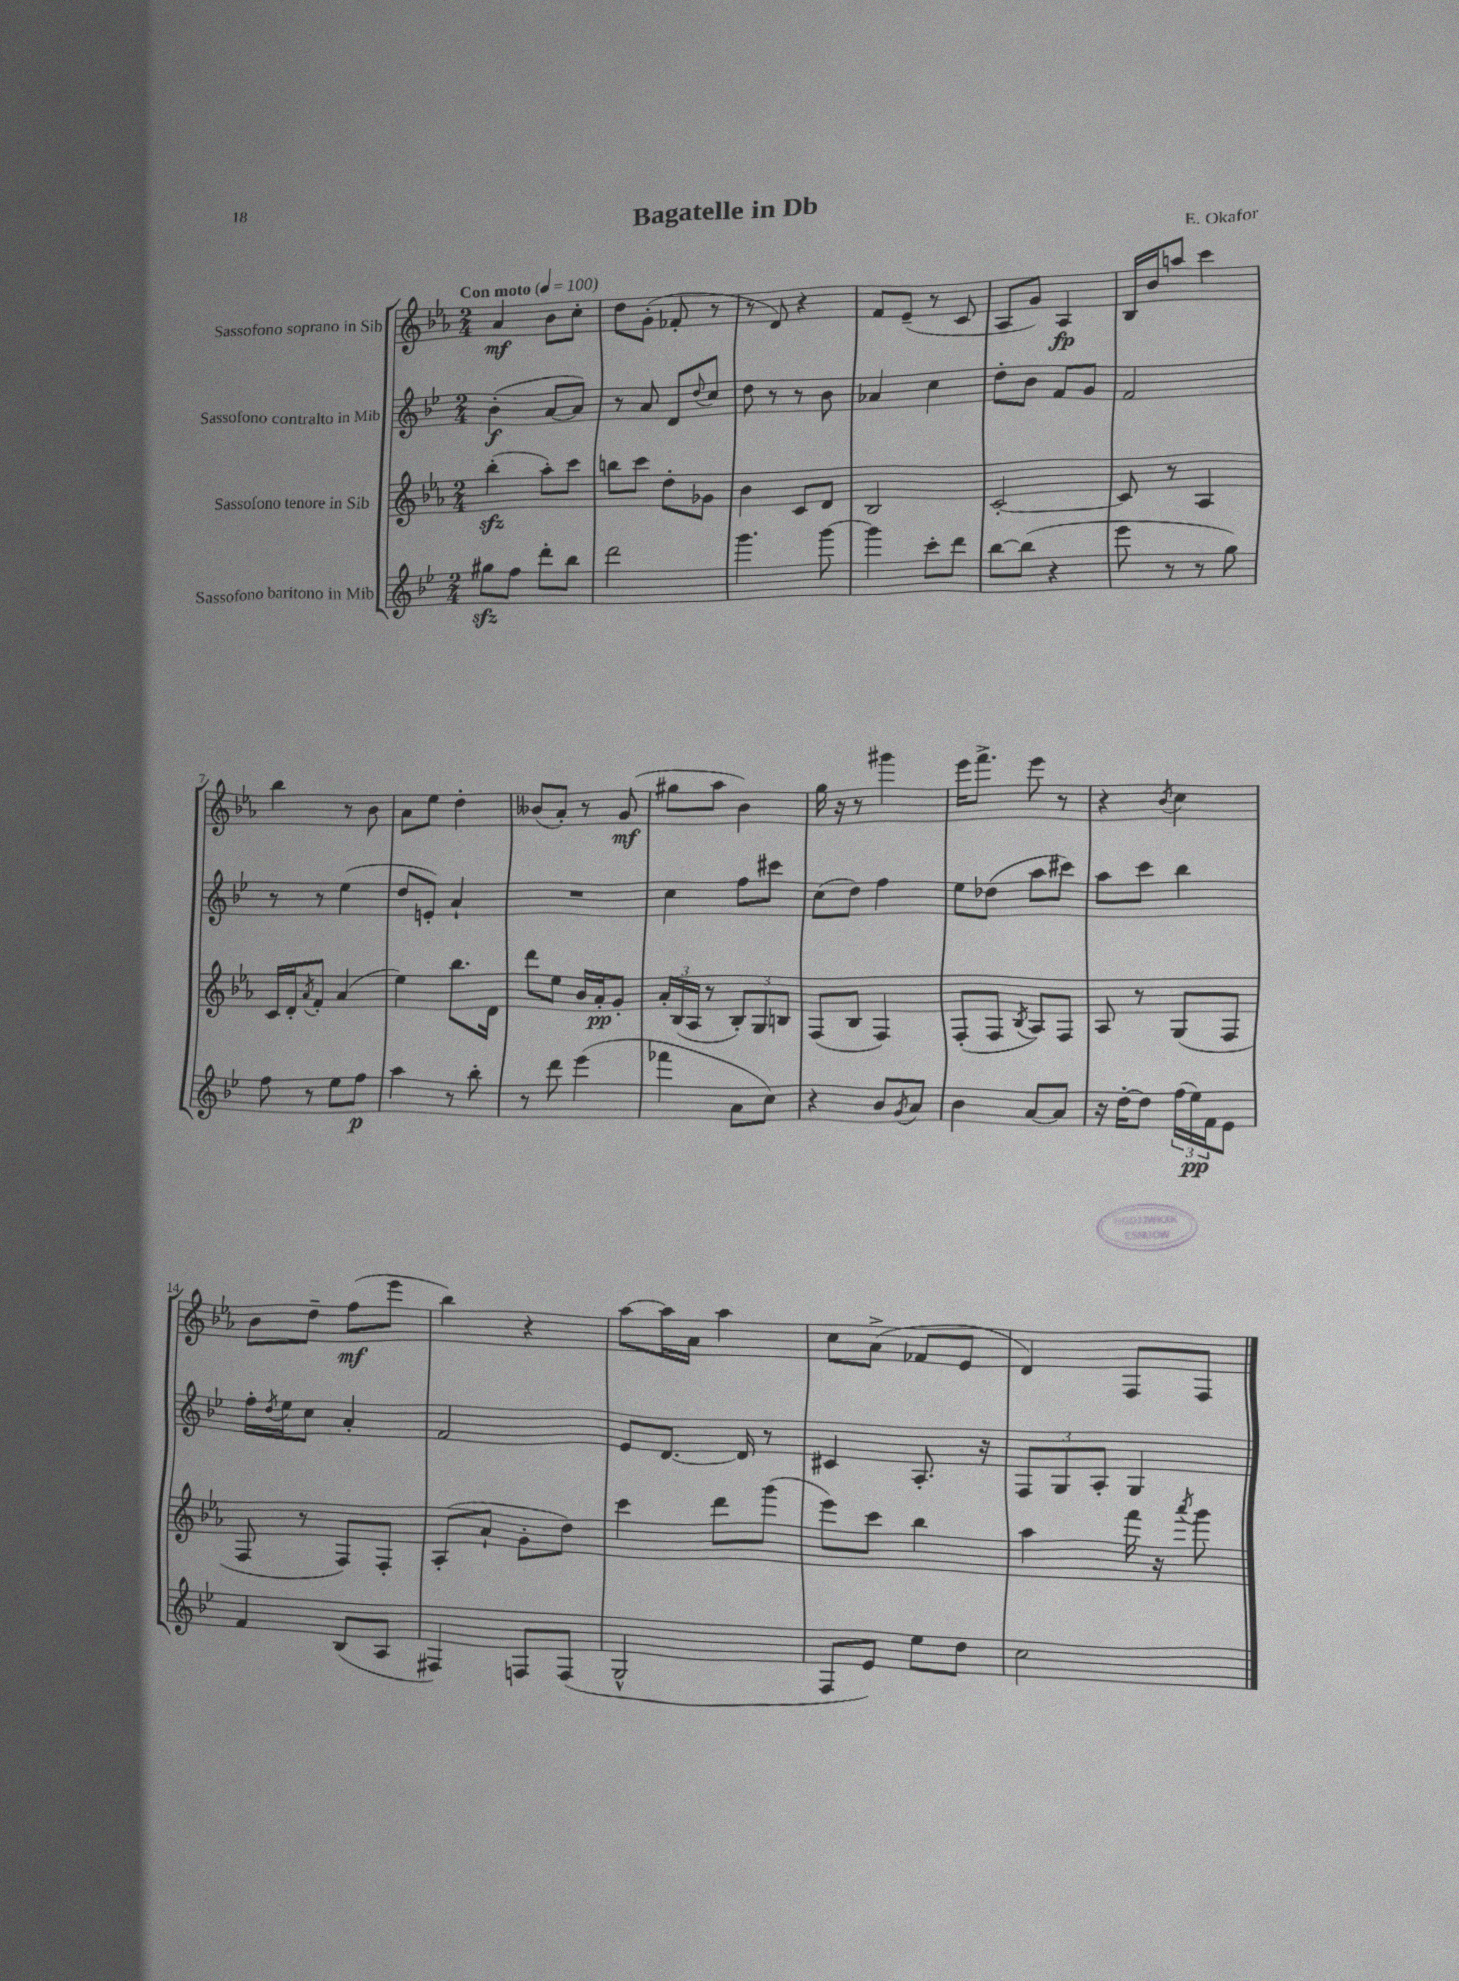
\header { title = "Bagatelle in Db" composer = "E. Okafor" }
<<
\new StaffGroup <<
\new Staff = "s0" \with { instrumentName = "Sassofono soprano in Sib" } {
    \clef treble \key ees \major \numericTimeSignature \time 2/4 \tempo "Con moto" 4 = 100
    aes'4\mf bes'8 c''8-. |
    d''8 g'8-.( fes'8-. r8 |
    r8 d'8) r4 |
    f'8 ees'8--( r8 c'8 |
    aes8 g'8) aes4\fp |
    bes16 bes'16 a''8 c'''4 |
    bes''4 r8 bes'8 |
    aes'8 ees''8 d''4-. |
    beses'8( aes'8-.) r8 g'8\mf( |
    gis''8 aes''8 bes'4) |
    g''16 r16 r8 gis'''4 |
    ees'''16 f'''8.-> ees'''8 r8 |
    r4 \acciaccatura { bes'8 } c''4 |
    bes'8 d''8-- f''8\mf( ees'''8 |
    bes''4) r4 |
    aes''8~ aes''16 aes'16 aes''4 |
    c''8 aes'8->( fes'8 ees'8 |
    d'4) f8 f8 \bar "|." |
}
\new Staff = "s1" \with { instrumentName = "Sassofono contralto in Mib" } {
    \clef treble \key bes \major \numericTimeSignature \time 2/4
    bes'4-.\f( a'8~ a'8) |
    r8 a'8 d'8 \appoggiatura { d''8 } c''8 |
    d''8 r8 r8 bes'8 |
    aes'4 c''4 |
    d''8-. bes'8 f'8 g'8 |
    f'2 |
    r8 r8 ees''4( |
    d''8 e'8-.) a'4-! |
    R2 |
    c''4 f''8 cis'''8 |
    c''8( d''8) f''4 |
    ees''8 des''8( a''8 cis'''8) |
    a''8 c'''8 bes''4 |
    f''16-. \acciaccatura { d''8 } ees''16 c''8 a'4-. |
    f'2 |
    ees'8 d'8.~ d'16 r8 |
    cis'4 a8.-. r16 |
    \tuplet 3/2 { f8 g8 a8-. } g4 \bar "|." |
}
\new Staff = "s2" \with { instrumentName = "Sassofono tenore in Sib" } {
    \clef treble \key ees \major \numericTimeSignature \time 2/4
    bes''4-.\sfz( aes''8-.) c'''8 |
    b''8 c'''8 d''8-. ges'8 |
    bes'4 c'8 d'8 |
    bes2 |
    c'2~-. |
    c'8 r8 aes4 |
    c'16 d'16-. \acciaccatura { aes'8 } f'8-. aes'4( |
    ees''4) bes''8. d'16 |
    d'''8 ees''8 bes'16 aes'16-.\pp g'8-. |
    \tuplet 3/2 { aes'16-. bes16( aes16 } r8 \tuplet 3/2 { bes8-.) g8 b8 } |
    f8( bes8 f4) |
    f8-.( f8 \acciaccatura { bes8 } aes8) f8 |
    aes8 r8 g8( f8 |
    f8 r8 f8) f8-. |
    aes8-.( aes'8-! g'8-. d''8) |
    c'''4 d'''8 g'''8( |
    ees'''8) c'''8 bes''4 |
    aes''4 f'''16 r16 \acciaccatura { aes'''8 } g'''8 \bar "|." |
}
\new Staff = "s3" \with { instrumentName = "Sassofono baritono in Mib" } {
    \clef treble \key bes \major \numericTimeSignature \time 2/4
    gis''8\sfz f''8 d'''8-. bes''8 |
    d'''2 |
    g'''4. g'''8~ |
    g'''4 c'''8-. d'''8 |
    bes''8~ bes''8( r4 |
    ees'''8 r8 r8 g''8) |
    f''8 r8 ees''8 f''8\p |
    a''4 r8 bes''8-. |
    r8 d'''8 ees'''4( |
    fes'''4 a'8 c''8) |
    r4 bes'8 \acciaccatura { g'8 } a'8 |
    bes'4 a'8~ a'8 |
    r16 d''16~-. d''8 \tuplet 3/2 { f''16( ees''16\pp) f'16 } ees'8 |
    f'4 bes8( a8 |
    fis4) f8 f8( |
    g2-^ |
    f8 ees'8) ees''8 d''8 |
    c''2 \bar "|." |
}
>>
>>
